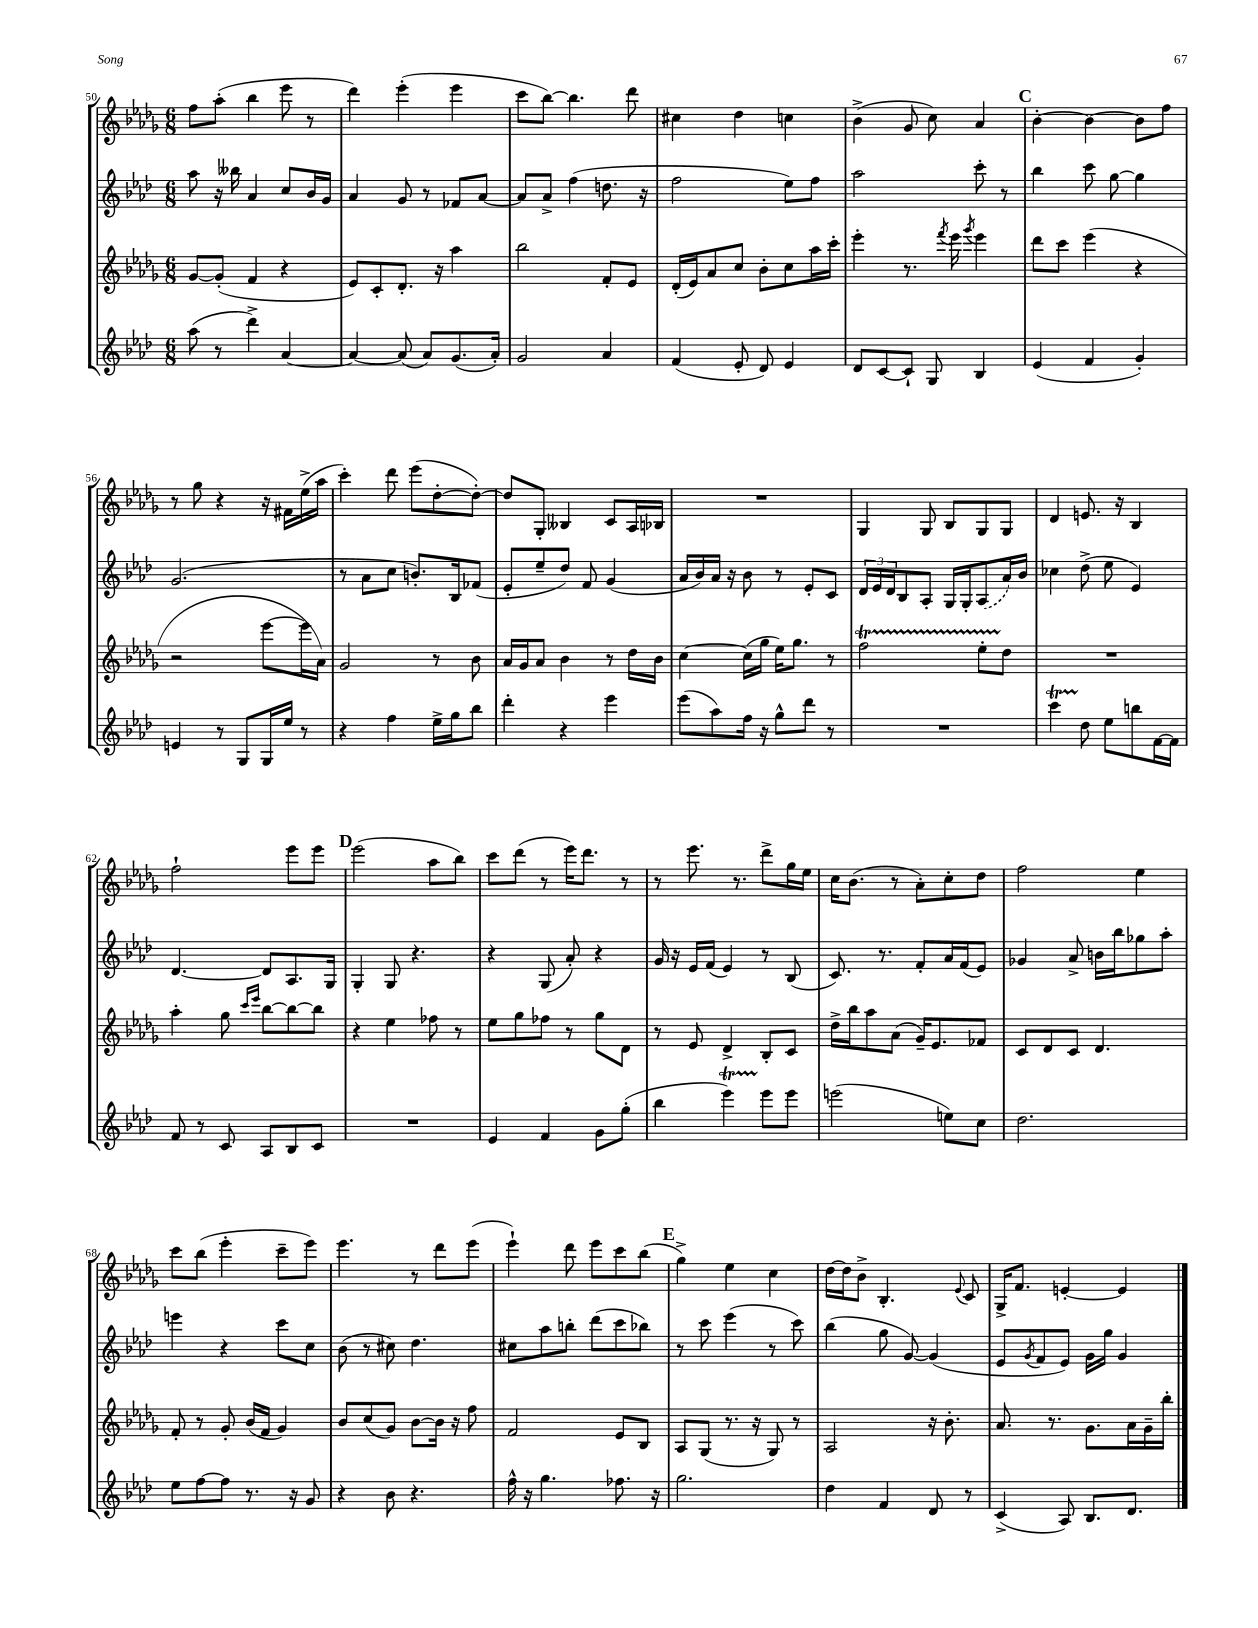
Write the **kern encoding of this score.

**kern	**kern	**kern	**kern
*staff4	*staff3	*staff2	*staff1
*clefG2	*clefG2	*clefG2	*clefG2
*k[b-e-a-d-]	*k[b-e-a-d-g-]	*k[b-e-a-d-]	*k[b-e-a-d-g-]
*M6/8	*M6/8	*M6/8	*M6/8
(8aa-\	[8g-/L	8aa-\	8ff\L
8r	(8g-'/]J	16r	(8aa-'\J
.	.	16bb--\	.
4ddd-^\)	4f/	4a-/	4bb-\
[4a-/	4r	8cc/L	8eee-\
.	.	16b-/L	8r
.	.	16g/JJ	.
=	=	=	=
4a-/_	8e-/L)	4a-/	4ddd-\)
.	8c'/	.	.
(8a-/]	8.d-'/J	8g/	(4eee-'\
8a-/L)	.	8r	.
.	16r	.	.
(8.g/	4aa-\	8f-/L	4eee-\
.	.	[8a-/J	.
16a-'/Jk)	.	.	.
=	=	=	=
2g/	2bb-\	8a-/]L	8ccc\L
.	.	8a-^/J	[8bb-\J)
.	.	(4ff\	4.bb-\]
4a-/	8f'/L	8.dd\	.
.	8e-/J	.	8ddd-\
.	.	16r	.
=	=	=	=
(4f/	(16d-'/LL	2ff\	4cc#\
.	16e-/J)	.	.
.	8a-/	.	.
8e-'/	8cc/J	.	4dd-\
8d-/)	8b-'\L	.	.
4e-/	8cc\	8ee-\L)	4cc\
.	16aa-\L	8ff\J	.
.	16ccc'\JJ	.	.
=	=	=	=
8d-/L	4eee-'\	2aa-\	(4b-^\
[8c/	.	.	.
8c`/]J	8.r	.	8g-/
8G/	.	.	8cc\)
.	8qfff/	.	.
.	16eee-\	.	.
.	8qggg-/	.	.
4B-/	4eee-\	8ccc'\	4a-/
.	.	8r	.
=	=	=	=
(4e-/	8ddd-\L	4bb-\	[4b-'\
.	8ccc\J	.	.
4f/	(4eee-\	8ccc\	4b-\_
.	.	[8gg\	.
4g'/)	4r	4gg\]	8b-\]L
.	.	.	8ff\J
=	=	=	=
4e/	2r	(2.g/	8r
.	.	.	8gg-\
8r	.	.	4r
8G/L	.	.	.
16G/L	[8eee-\L	.	16r
16ee-/JJ	.	.	16f#\LL
8r	16eee-\]L	.	(16ee-^\
.	16a-\JJ)	.	16aa-\JJ
=	=	=	=
4r	2g-/	8r	4ccc'\)
.	.	8a-\L	.
4ff\	.	8cc\J	8ddd-\
.	.	8.b'/L)	(8eee-\L
16ee-^\LL	8r	.	[8dd-'\
16gg\J	.	16B-/k	.
8bb-\J	8b-\	(8f-/J	8dd-'\_J)
=	=	=	=
4ddd-'\	16a-/LL	8e-'/L	8dd-/]L
.	16g-/J	.	.
.	8a-/J	8ee-~/	8G-'/J
4r	4b-\	8dd-/J)	4B--/
.	.	8f/	.
4eee-\	8r	(4g/	8c/L
.	16dd-\LL	.	16A-/L
.	16b-\JJ	.	16B-/JJ
=	=	=	=
(8eee-\L	[4cc\	16a-/LL	2.r
.	.	16b-/)	.
8aa-\)	.	16a-/JJ	.
.	.	16r	.
16ff\Jk	(16cc\]LL	8b-\	.
16r	16gg-\JJ	.	.
8gg^^\L	16ee-\LK)	8r	.
.	8.gg-\J	.	.
8ddd-\J	.	8e-'/L	.
8r	8r	8c/J	.
=	=	=	=
2.r	2ff\	24d-/LL	4G-/
.	.	24e-/	.
.	.	24d-/J	.
.	.	8B-/	.
.	.	8A-'/J	8G-/
.	.	16G/LL	8B-/L
.	.	16G'/J	.
.	8ee-'\L	(8A-/	8G-/
.	8dd-\J	16a-/L)	8G-/J
.	.	16b-/JJ	.
=	=	=	=
4ccc\	2.r	4cc-\	4d-/
8dd-\	.	(8dd-^\	8.e/
8ee-\L	.	8ee-\	.
.	.	.	16r
8bb\	.	4e-/)	4B-/
[16f\L	.	.	.
16f\]JJ	.	.	.
=	=	=	=
8f/	4aa-'\	[4.d-/	2ff`\
8r	.	.	.
8c/	8gg-\	.	.
.	16qqccc/LL	.	.
.	16qqeee-/JJ	.	.
8A-/L	[8bb-\L	8d-/]L	.
8B-/	8bb-\_	8.A-/	8eee-\L
8c/J	8bb-\]J	.	8eee-\J
.	.	16G/Jk	.
=	=	=	=
2.r	4r	4G'/	(2eee-\
.	4ee-\	8G/	.
.	.	4.r	.
.	8ff-\	.	8aa-\L
.	8r	.	8bb-\J)
=	=	=	=
4e-/	8ee-\L	4r	8ccc\L
.	8gg-\	.	(8ddd-\J
4f/	8ff-\J	(8G/	8r
.	8r	8a-'/)	16eee-\LK)
.	.	.	8.ddd-\J
8g\L	8gg-\L	4r	.
(8gg'\J	8d-\J	.	8r
=	=	=	=
4bb-\	8r	16g/	8r
.	.	16r	.
.	8e-/	16e-/LL	8.eee-\
.	.	(16f/JJ	.
4eee-\)	4d-^/	4e-/)	.
.	.	.	8.r
8eee-\L	8B-'/L	8r	8ddd-^\L
8eee-\J	8c/J	(8B-/	16gg-\L
.	.	.	16ee-\JJ
=	=	=	=
(2eee\	16dd-^\LL	8.c/)	16cc\LK
.	16bb-\J	.	(8.b-\J
.	8aa-\	.	.
.	.	8.r	.
.	(8a-\J	.	8r
.	16g-~/LK)	8f'/L	8a-'\L)
.	8.e-/	.	.
8ee\L)	.	16a-/L	8cc'\
.	.	(16f/J	.
8cc\J	8f-/J	8e-/J)	8dd-\J
=	=	=	=
2.dd-\	8c/L	4g-/	2ff\
.	8d-/	.	.
.	8c/J	8a-^/	.
.	4.d-/	16b\LL	.
.	.	16bb-\J	.
.	.	8gg-\	4ee-\
.	.	8aa-'\J	.
=	=	=	=
8ee-\L	8f'/	4eee\	8ccc\L
[8ff\	8r	.	(8bb-\J
8ff\]J	8g-'/	4r	4eee-'\
8.r	(16b-/LL	.	.
.	16f/JJ	.	.
.	4g-/)	8ccc\L	8ccc~\L
16r	.	.	.
8g/	.	8cc\J	8eee-\J)
=	=	=	=
4r	8b-/L	(8b-\	4.eee-\
.	(8cc/	8r	.
8b-\	8g-/J)	8cc#\)	.
4.r	[8b-\L	4.dd-\	8r
.	16b-\]Jk	.	8ddd-\L
.	16r	.	.
.	8ff\	.	(8eee-\J
=	=	=	=
16ff^^\	2f/	8cc#\L	4eee-`\)
16r	.	.	.
4.gg\	.	8aa-\	.
.	.	8bb'\J	8ddd-\
.	.	(8ddd-\L	8eee-\L
8.ff-\	8e-/L	8ccc\	8ccc\
.	8B-/J	8bb-\J)	(8bb-\J
16r	.	.	.
=	=	=	=
2.gg\	8A-/L	8r	4gg-^\)
.	(8G-/J	8ccc\	.
.	8.r	(4eee-\	4ee-\
.	16r	.	.
.	8G-/)	8r	4cc\
.	8r	8ccc\)	.
=	=	=	=
4dd-\	2A-/	(4bb-\	[16dd-\LL
.	.	.	16dd-\]J
.	.	.	8b-^\J
4f/	.	8gg\	4.B-'/
.	.	[8g/)	.
8d-/	16r	(4g/]	.
.	8.b-'\	.	.
.	.	.	8qqe-/
8r	.	.	8c/
=	=	=	=
(4c^/	8.a-/	8e-/L	16G-^/LK
.	.	.	8.f/J
.	.	8qg/	.
.	.	8f/	.
.	8.r	.	.
8A-/)	.	8e-/J)	[4e'/
8.B-/L	8.g-\L	16g\LL	.
.	.	16gg\JJ	.
.	.	4g/	4e/]
8.d-/J	16a-\L	.	.
.	16g-~\	.	.
.	16bb-'\JJ	.	.
==	==	==	==
*-	*-	*-	*-
